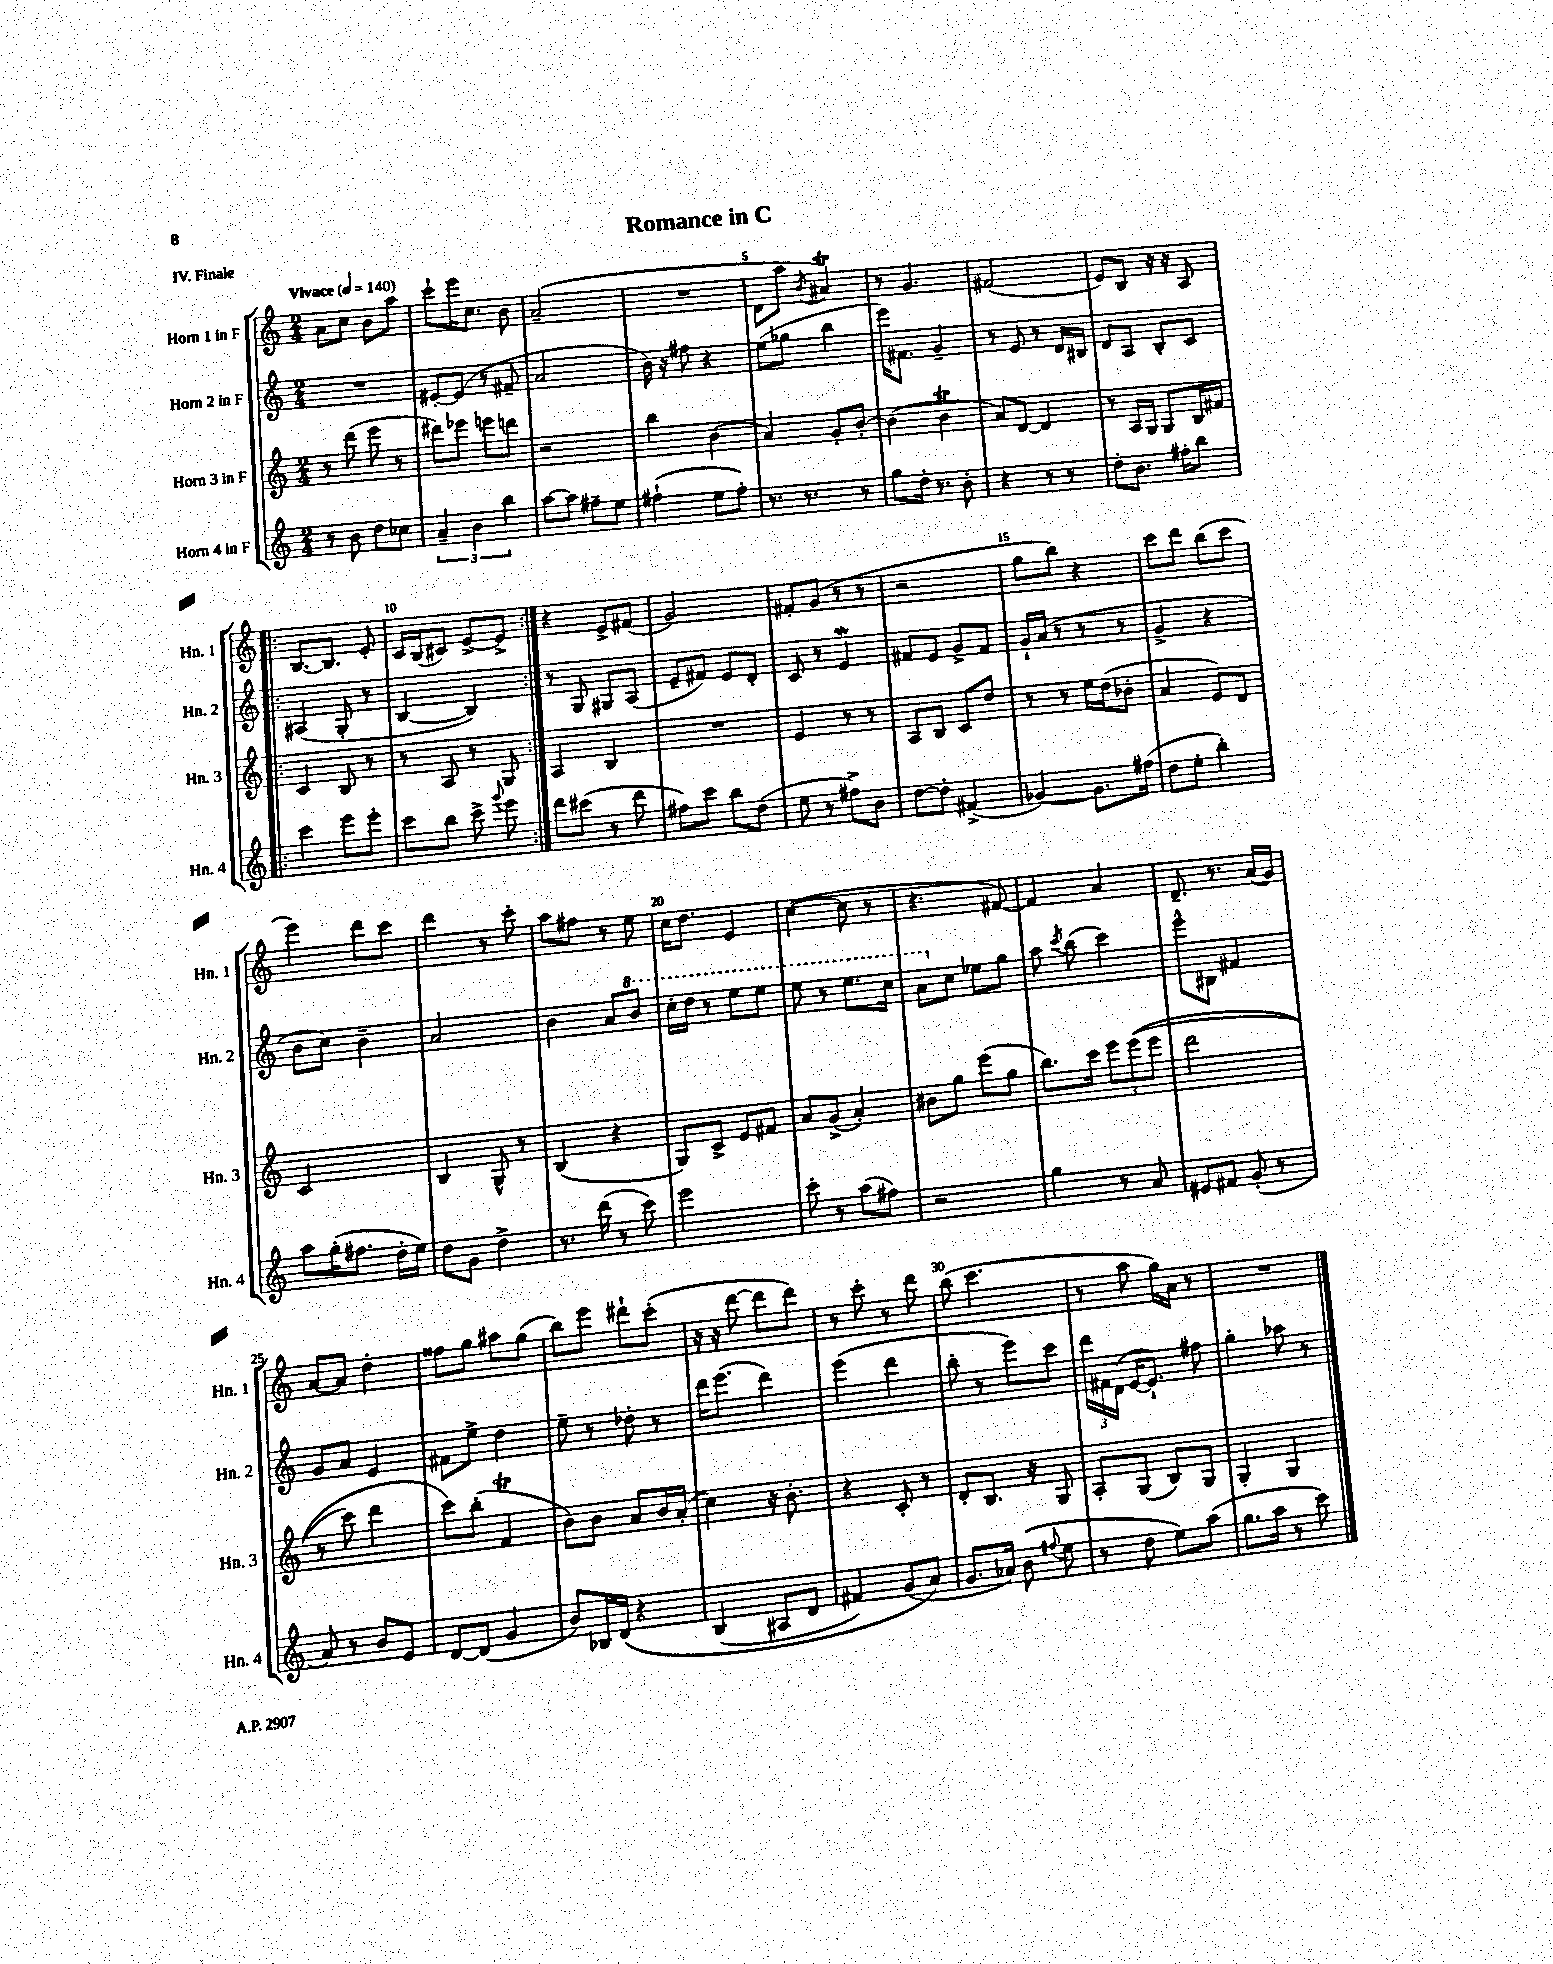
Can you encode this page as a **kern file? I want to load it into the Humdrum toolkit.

**kern	**kern	**kern	**kern
*staff4	*staff3	*staff2	*staff1
*clefG2	*clefG2	*clefG2	*clefG2
*k[]	*k[]	*k[]	*k[]
*M2/4	*M2/4	*M2/4	*M2/4
*MM140	*MM140	*MM140	*MM140
8r	8r	2r	8a\L
8b\	(8ddd\	.	8cc\J
8dd\L	8eee\	.	8b\L
8cc-\J	8r	.	8aa\J
=	=	=	=
6a~/	8ddd#\L)	[8e#'/L	8ccc`\L
.	8eee-\J	(8e#/]J	16eee\K
6b\	.	.	.
.	.	.	8.cc\J
.	8eee\L	8r	.
6bb\	.	.	.
.	8ddd\J	8f#~/	8b\
=	=	=	=
[8aa\L	2r	2a/	(2a~/
8aa\]J	.	.	.
8ff#~\L	.	.	.
8ee\J	.	.	.
=	=	=	=
(4ff#`\	4bb\	16b\)	2r
.	.	16r	.
.	.	8ff#\	.
8ee\L	(4b\	4r	.
8ff#'\J)	.	.	.
=	=	=	=
8.r	4a/)	(8ee\L	8d\L
.	.	8gg-\J	8aa\J
8.r	.	.	.
.	.	.	8qb/
.	8g'/L	4bb\	4a#/)
8r	[8b'/J	.	.
=	=	=	=
8gg\L	(4b\]	16eee\LK)	8r
.	.	8.f#\J	.
16dd'\Jk	.	.	4.g/
8.r	.	.	.
.	4b\	4g~/	.
8b'\	.	.	.
=	=	=	=
4r	8a/L)	8r	(2f#/
.	[8d/J	8e/	.
8r	4d/]	8r	.
8r	.	16d/LL	.
.	.	16B#/JJ	.
=	=	=	=
8dd'\L	8r	8d/L	8e/L)
8.b\J	16A/LL	8A/J	8B/J
.	16G/JJ	.	.
.	8G/L	8B'/L	16r
16ff#'\LK	.	.	16r
8bb\J	16B/L	8c/J	8A/
.	16f#/JJ	.	.
=!|:	=!|:	=!|:	=!|:
4ccc\	4c/	(4A#/	[8.B/L
.	.	.	8.B/]J
8eee\L	8B/	8G'/	.
8eee'\J	8r	8r	8e'/
=	=	=	=
8ccc\L	8r	[4B/	16c/LL
.	.	.	(16B/J
8bb\J	8A/	.	8c#/J)
8ccc^\	8r	4B/])	[8e^/L
8qqggg/	.	.	.
8eee\	8G/	.	8e^/]J
=:|!	=:|!	=:|!	=:|!
8ddd\L	4A/	8r	4r
(8ccc#\J	.	8G/	.
8r	4B/	8G#/L	8e^/L
8ddd\	.	(8A/J	(8f#/J
=	=	=	=
8ff#\L)	2r	8e~/L	2g/)
8ccc\J	.	8f#/J)	.
8bb\L	.	8e/L	.
(8dd\J	.	8d'/J	.
=	=	=	=
8ee\	4e/	8c/	8f#'/L
8r	.	8r	(8g/J
8ff#^\L)	8r	4e/	8r
8b\J	8r	.	8r
=	=	=	=
[8dd\L	8A/L	8f#/L	2r
8dd'\]J	8B/J	8e/J	.
(4f#^/	8c/L	8g^/L	.
.	8dd/J	8f#/J	.
=	=	=	=
[4g-/)	8r	16g`/LL	8gg\L
.	.	(16a/JJ	.
.	8r	8r	8bb\J)
8.g-\]L	16ee\LL	8r	4r
.	(16dd\J	.	.
.	8b-'\J	8r	.
(16ff#\Jk	.	.	.
=	=	=	=
8dd\L	4a/	4g^/	8ccc\L
8ee'\J	.	.	8ddd\J
4bb'\)	8e/L)	4r	(8bb\L
.	8d/J	.	8ccc\J
=	=	=	=
8aa\L	2c/	8b\L	4eee\)
(16gg'\K	.	8cc\J)	.
8.ff#\J	.	.	.
.	.	4b~\	8ddd\L
16dd'\LL	.	.	8ccc\J
16ee\JJ)	.	.	.
=	=	=	=
8dd\L	4B/	2a/	4ddd\
8g\J	.	.	.
4dd^\	8G^^/	.	8r
.	8r	.	8ccc'\
=	=	=	=
8.r	(4B/	4b\	8aa\L
.	.	.	8ff#\J
(16ddd\	.	.	.
8r	4r	8a/L	8r
8ccc\)	.	8bb/J	8ee\
=	=	=	=
2eee\	8G/L)	16ccc'\LL	16cc\LK
.	.	16ddd\JJ	8.dd\J
.	8c^/J	8r	.
.	8e/L	8eee\L	4e/
.	8f#/J	8eee\J	.
=	=	=	=
8ccc'\	8a/L	8eee\	([4cc\
8r	(8g^/J	8r	.
(8aa\L	4a'/)	8.eee\L	8cc\]
8ff#\J)	.	.	8r
.	.	16ccc\Jk	.
=	=	=	=
2r	8b#\L	8aa\L	4.r
.	8gg\J	8cc\J	.
.	(8eee\L	8ee-\L	.
.	8gg\J	8gg\J	[8f#/)
=	=	=	=
4gg\	8.bb\L)	8aa\	4f#/]
.	.	8qccc/	.
.	.	(8bb\	.
.	16ccc\Jk	.	.
8r	12eee\L	4ccc\)	4a/
.	&((12eee\	.	.
8a/	.	.	.
.	12eee\J	.	.
=	=	=	=
8e#/L	2ddd\	8eee^^\L	8.d~/
8f#/J	.	8B#\J	.
.	.	.	8.r
(8g'/	.	4f#/	.
8r	.	.	(16a/LL
.	.	.	16g/JJ)
=	=	=	=
8a/)	8r	8g/L	[8a/L
8r	8ccc\)	8a/J	8a/]J
8b/L	4ddd\	4e/	4dd'\
8e/J	.	.	.
=	=	=	=
[8d/L	8ccc\L&)	8f#\L	8ff##\L
(8d/]J	(8bb'\J	8ee^\J	8gg\J
4g/	4f/	4dd\	8aa#\L
.	.	.	(8gg\J
=	=	=	=
8b/L)	8b\L)	8ee~\	8bb\L)
16B-/L	8b\J	8r	8eee\J
&(16d/JJ	.	.	.
4r	8a/L	8dd-'\	8ddd#`\L
.	16b/L	8r	(8ccc'\J
.	(16a'/JJ	.	.
=	=	=	=
(4B/	4cc\)	16ddd\LK	16r
.	.	(8.eee\J	16r
.	.	.	[8ddd\
8A#/L	16r	4ddd\)	8ddd\]L
.	8.b'\	.	.
8d/J	.	.	8ddd\J)
=	=	=	=
4f#/)	4r	(4eee\	8r
.	.	.	8ccc'\
(8g/L	8c'/	4ddd\	8r
8a/J&)	8r	.	8ddd\
=	=	=	=
8.g/L	8d'/L	8bb'\	(8bb\
.	8.B/J	8r	4.ccc\
16a-/Jk)	.	.	.
(8b\	.	8eee\L)	.
.	16r	.	.
8qqff#/	.	.	.
8ee\	8G/	8ccc\J	.
=	=	=	=
8r	8A'/L	24ddd\LL	8r
.	.	24f#\	.
.	.	(24d\JJ	.
8dd\	(8G/J	[16e/LK	8aa\
.	.	8.e`/]J)	.
8ee\L)	8B/L)	.	16gg\LL)
.	.	.	16a\JJ
(8aa\J	8G/J	8ff#\	8r
=	=	=	=
8.gg\L	4G'/	4gg'\	2r
16aa\Jk	.	.	.
8r	4G/	8aa-\	.
8ccc\)	.	8r	.
==	==	==	==
*-	*-	*-	*-
